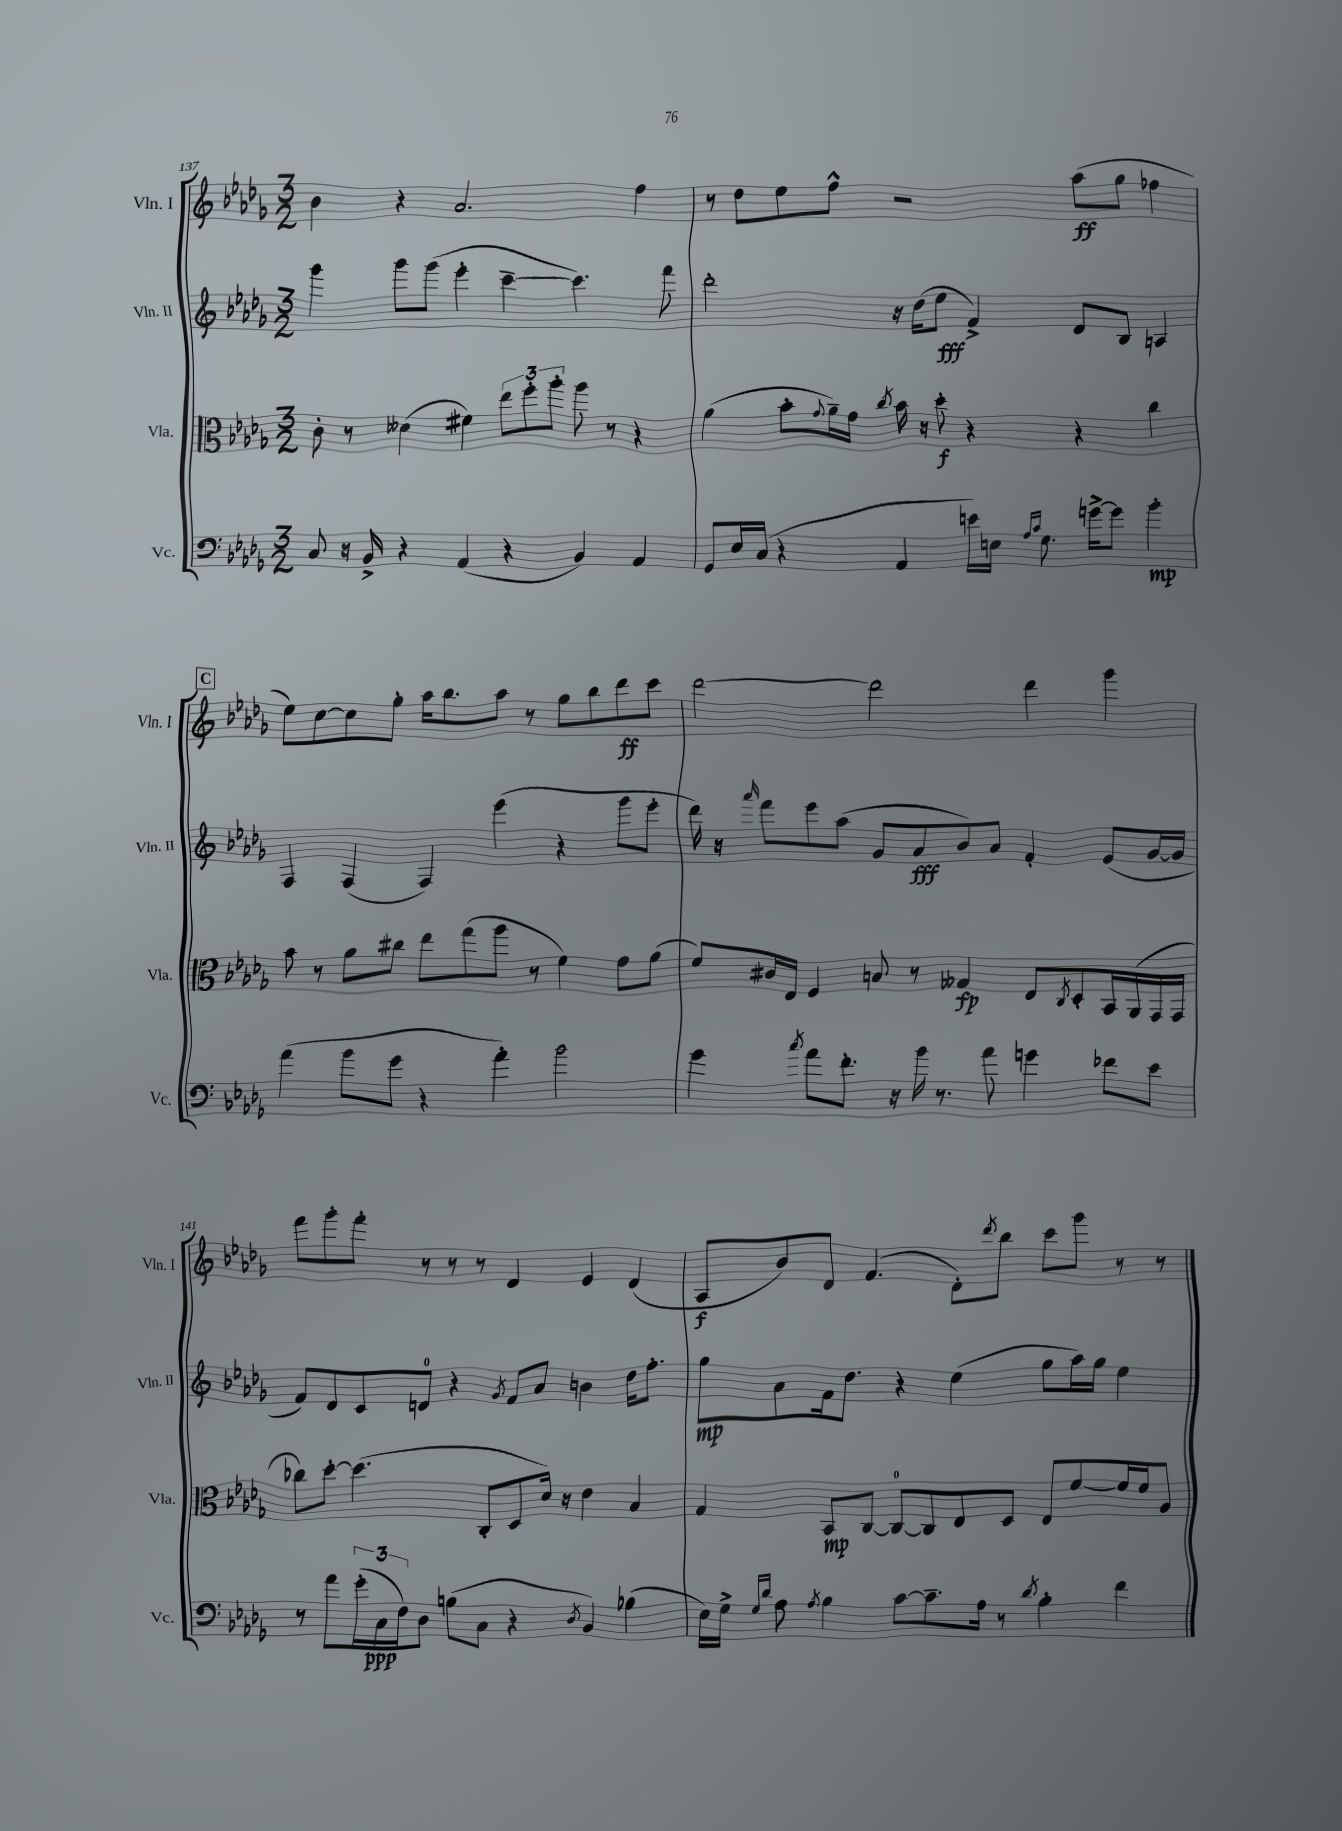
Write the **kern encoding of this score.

**kern	**kern	**kern	**kern
*staff4	*staff3	*staff2	*staff1
*clefF4	*clefC3	*clefG2	*clefG2
*k[b-e-a-d-g-]	*k[b-e-a-d-g-]	*k[b-e-a-d-g-]	*k[b-e-a-d-g-]
*M3/2	*M3/2	*M3/2	*M3/2
8C	8c'	4ggg-	4b-
16r	8r	.	.
16BB-^	.	.	.
4r	(4d--	8ggg-	4r
.	.	(8ggg-	.
(4AA-	4f#)	4eee-'	2.a-
4r	12ee-	[4ccc~	.
.	12ff'	.	.
.	12aa-'	.	.
4BB-)	8aa-	4.ccc])	.
.	8r	.	.
4AA-	4r	.	4ff
.	.	8fff	.
=	=	=	=
8GG-	(4a-	2ddd-'	8r
16E-	.	.	8dd-
(16C	.	.	.
4r	8b-'	.	8ee-
.	8qqg-	.	.
.	16a-~)	.	8ff^^
.	16g-	.	.
.	8qcc	.	.
4AA-	16b-	16r	2r
.	16r	(16dd-	.
.	8dd-'	8ee-	.
16e)	4r	4f^)	.
16E	.	.	.
16qqA-	.	.	.
16qqc	.	.	.
8.G-	.	.	.
.	4r	8d-	(8aa-
[16g^	.	.	.
8g]	.	8B-	8gg-
4b-'	4cc	4A	4ff-
=	=	=	=
(4a-	8b-	4F	8ee-)
.	8r	.	[8cc
8b-	8a-	(4F	8cc]
8g-	8cc#	.	8gg-'
4r	8ee-	4F)	16aa-
.	.	.	8.bb-
.	(8gg-	.	.
4a-')	8aa-	(4eee-	8aa-
.	8r	.	8r
2b-	4f)	4r	8gg-
.	.	.	8bb-
.	8g-	8ggg-	8ddd-
.	(8a-	8eee-'	8ccc
=	=	=	=
4g-	8f)	16ddd-)	[2ddd-
.	.	16r	.
.	.	16qqaaa-	.
.	16c#	8fff	.
.	16E-	.	.
8qcc	.	.	.
8a-	4F	8eee-	.
8.f'	.	(8aa-	.
.	8B	8g-	2ddd-]
16r	.	.	.
16b-	8r	8a-	.
8.r	.	.	.
.	4G--	8b-)	.
8a-	.	8a-	.
4g	8E-	4f'	4ddd-
.	8qC	.	.
.	8D-'	.	.
8f-	16BB-	(8e-	4ggg-
.	(16AA-	.	.
8e-	16GG-	[16g-	.
.	16GG-	16g-]	.
=	=	=	=
8r	8cc-)	8f)	8fff
8a-	[8dd-'	8d-	8ggg-'
(24g-'	(4.dd-]	8c	8fff'
24C	.	.	.
24F)	.	.	.
8D-	.	8d	8r
(8B	.	4r	8r
8C	8C'	.	8r
.	.	8qg-	.
4r	8D-	8f	4d-
.	16d-)	8a-	.
.	16r	.	.
8qD-	.	.	.
4BB-)	4e-	4b	4e-
(4B-	4B-	16dd-	(4d-
.	.	8.ff'	.
=	=	=	=
16E-)	4G-	8gg-	8A-
16G-^	.	.	.
16qqG-	.	.	.
16qqd-	.	.	.
8A-	.	8a-	8b-)
8qA-	.	.	.
4B-	8BB-	16f	8d-
.	.	8.dd-	.
.	[8C	.	(4.f
[8c	8C_	4r	.
8.c~]	8C]	.	.
.	8E-	(4ee-	8d-')
16A-	.	.	.
.	.	.	8qddd-
8r	8D-	.	8bb-
8qd-	.	.	.
4B-'	8E-	8gg-	8ccc
.	[8f	16aa-)	8ggg-
.	.	16gg-	.
4f	16f]	4ee-	8r
.	16f	.	.
.	8A-	.	8r
==	==	==	==
*-	*-	*-	*-
